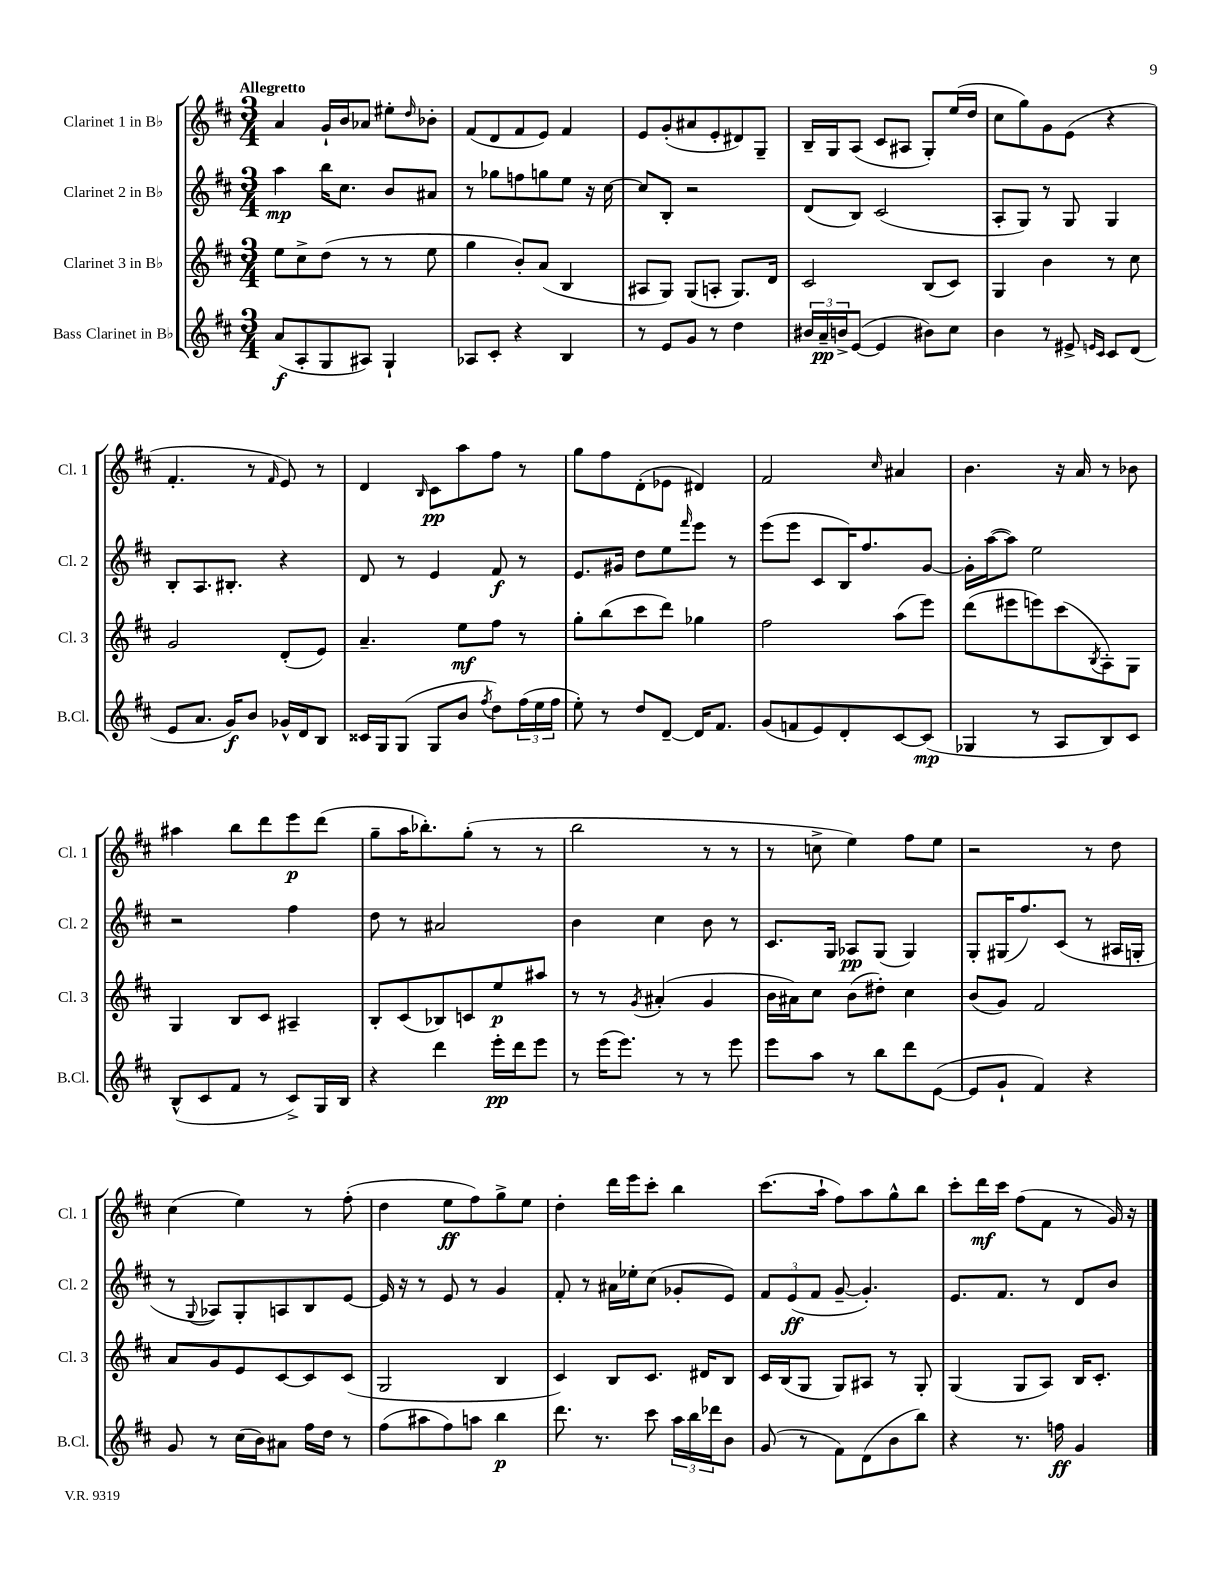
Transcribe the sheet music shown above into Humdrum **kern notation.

**kern	**kern	**kern	**kern
*staff4	*staff3	*staff2	*staff1
*clefG2	*clefG2	*clefG2	*clefG2
*k[f#c#]	*k[f#c#]	*k[f#c#]	*k[f#c#]
*M3/4	*M3/4	*M3/4	*M3/4
(8a	8ee	4aa	4a
8A'	8cc#^	.	.
8G	(8dd	16bb	16g`
.	.	8.cc#	16b
8A#)	8r	.	8a-
4G`	8r	8b	8ee#'
.	.	.	16qqdd
.	8ee	8a#	8b-'
=	=	=	=
8A-	4gg	8r	(8f#
8c#'	.	8gg-	8d
4r	8b')	8ff	8f#
.	(8a	8gg	8e)
4B	4B	8ee	4f#
.	.	16r	.
.	.	[16cc#	.
=	=	=	=
8r	8A#	8cc#]	8e
8e	8G)	8B'	(8g'
8g	(8G	2r	8a#
8r	8A'	.	8e'
4dd	8.G)	.	8d#)
.	.	.	8G~
.	16d	.	.
=	=	=	=
24b#	2c#	(8d	16B~
24a~	.	.	.
.	.	.	16G
24b^	.	.	.
([8e	.	8B)	(8A
4e]	.	(2c#	8c#
.	.	.	8A#
8b#)	(8B	.	8G')
8cc#	8c#)	.	(16ee
.	.	.	16dd
=	=	=	=
4b	4G	8A'	8cc#
.	.	8G)	8gg)
8r	4b	8r	8g
8e#^	.	8G	(8e
16qqe	.	.	.
16qqc#	.	.	.
8c#	8r	4G	4r
(8d	8cc#	.	.
=	=	=	=
8e	2g	8B'	4.f#'
8.a	.	8.A	.
16g)	.	8.B#'	.
8b	.	.	8r
.	.	.	16qqf#
16g-^^	(8d'	4r	8e)
16d	.	.	.
8B	8e)	.	8r
=	=	=	=
16c##	4.a~	8d	4d
16G	.	.	.
(8G	.	8r	.
.	.	.	16qqB
8G	.	4e	8c#
8b	8ee	.	8aa
8qff#	.	.	.
8dd)	8ff#	8f#	8ff#
(24ff#	8r	8r	8r
24ee	.	.	.
24ff#	.	.	.
=	=	=	=
8ee')	8gg'	8.e	8gg
8r	(8bb	.	8ff#
.	.	16g#	.
8dd	8ccc#	8dd	(8d'
[8d~	8ddd)	8ee	8e-
.	.	16qqfff#	.
16d]	4gg-	8eee	4d#)
8.f#	.	.	.
.	.	8r	.
=	=	=	=
(8g	2ff#	(8eee	2f#
8f	.	8eee	.
8e)	.	8c#	.
8d'	.	16B)	.
.	.	8.ff#	.
.	.	.	16qqcc#
[8c#	(8aa	.	4a#
(8c#]	8eee)	[8g	.
=	=	=	=
4G-	(8ddd	16g']	4.b
.	.	([16aa	.
.	8eee#	8aa])	.
8r	8eee)	2ee	.
8A	(8ccc#	.	16r
.	.	.	16a
.	8qB	.	.
8B)	8A')	.	8r
8c#	8G	.	8b-
=	=	=	=
(8B^^	4G	2r	4aa#
8c#	.	.	.
8f#	8B	.	8bb
8r	8c#	.	8ddd
8c#^)	4A#~	4ff#	8eee
16G	.	.	(8ddd
16B	.	.	.
=	=	=	=
4r	8B'	8dd	8gg~
.	(8c#	8r	16aa
.	.	.	8.bb-')
4ddd	8B-)	2a#	.
.	8c	.	(8gg'
16eee'	8ee	.	8r
16ddd	.	.	.
8eee	8aa#	.	8r
=	=	=	=
8r	8r	4b	2bb
(16eee	8r	.	.
8.eee)	.	.	.
.	8qg	.	.
.	(4a#'	4cc#	.
8r	.	.	.
8r	4g	8b	8r
8eee	.	8r	8r
=	=	=	=
8eee	16b	8.c#	8r
.	16a#)	.	.
8aa	8cc#	.	8cc^
.	.	16G	.
8r	(8b	8A-	4ee)
8bb	8dd#')	(8G	.
8ddd	4cc#	4G)	8ff#
([8e	.	.	8ee
=	=	=	=
8e]	(8b	8G'	2r
8g`	8g)	(16G#	.
.	.	8.ff#)	.
4f#)	2f#	.	.
.	.	(8c#	.
4r	.	8r	8r
.	.	16A#	8dd
.	.	16G'	.
=	=	=	=
8g	8a	8r	(4cc#
.	.	8qqG	.
8r	8g	8A-)	.
(16cc#	8e	8G'	4ee)
16b)	.	.	.
8a#	[8c#	8A	.
16ff#	8c#]	8B	8r
16dd	.	.	.
8r	(8c#	[8e	(8ff#'
=	=	=	=
(8ff#	2G	16e]	4dd
.	.	16r	.
8aa#	.	8r	.
8ff#)	.	8e	8ee
8aa	.	8r	8ff#)
4bb	4B	4g	8gg^
.	.	.	8ee
=	=	=	=
8.ddd	4c#)	8f#'	4dd'
.	.	8r	.
8.r	.	.	.
.	8B	16a#	16ddd
.	.	16ee-'	16eee
8ccc#	8.c#	(8cc#	8ccc#'
24aa	.	8g-'	4bb
24bb	.	.	.
.	16d#	.	.
24ddd-	.	.	.
8b	8B	8e)	.
=	=	=	=
(8g	16c#	12f#	(8.ccc#
.	(16B	.	.
.	.	(12e	.
8r	8G	.	.
.	.	12f#	.
.	.	.	16aa`
8f#)	8G)	[8g~	8ff#)
(8d	8A#	4.g'])	8aa
8b	8r	.	8gg^^
8bb)	8G'	.	8bb
=	=	=	=
4r	(4G	8.e	8ccc#'
.	.	.	16ddd
.	.	8.f#	16ccc#
8.r	8G	.	(8ff#
.	8A)	8r	8f#
16ff	.	.	.
4g	16B	8d	8r
.	8.c#'	.	.
.	.	8b	16g)
.	.	.	16r
==	==	==	==
*-	*-	*-	*-
